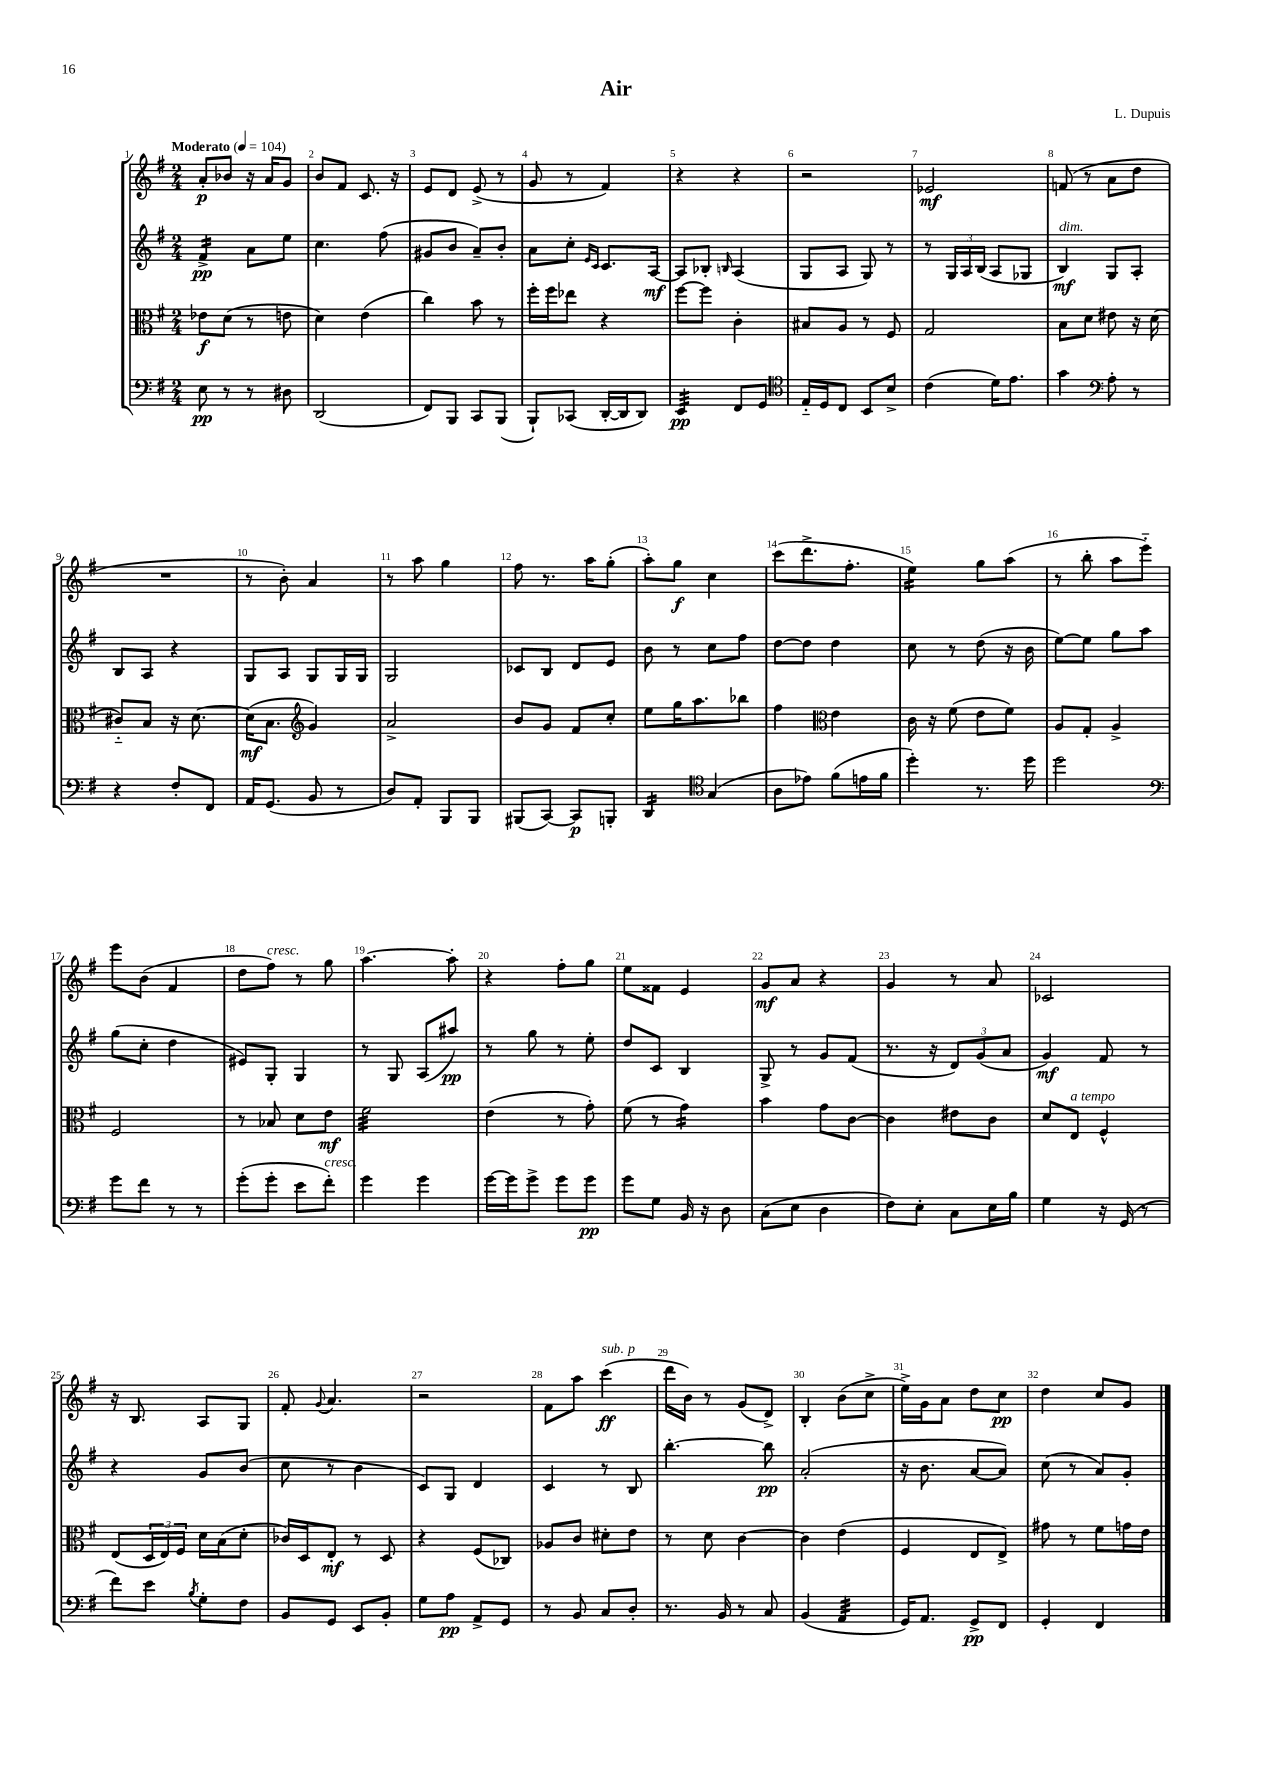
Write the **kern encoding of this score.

**kern	**kern	**kern	**kern
*staff4	*staff3	*staff2	*staff1
*clefF4	*clefC3	*clefG2	*clefG2
*k[f#]	*k[f#]	*k[f#]	*k[f#]
*M2/4	*M2/4	*M2/4	*M2/4
*MM104	*MM104	*MM104	*MM104
8E\	8e-\L	4f#^/	8a'/L
8r	(8d\J	.	8b-/J
8r	8r	8a\L	16r
.	.	.	16a/LK
8D#\	8e\	8ee\J	8g/J
=	=	=	=
(2DD/	4d\)	4.cc\	8b/L
.	.	.	8f#/J
.	(4e\	.	8.c/
.	.	(8ff#\	.
.	.	.	16r
=	=	=	=
8FF#/L)	4cc\)	8g#/L	8e/L
8BBB/J	.	8b/J	8d/J
8CC/L	8b\	8a~/L)	(8e^/
(8BBB/J	8r	8b'/J	8r
=	=	=	=
8BBB`/L)	16ff#'\LL	8a\L	8g/
.	16ff#\J	.	.
(8CC-/J	8ee-\J	8cc'\J	8r
.	.	16qqe/LL	.
.	.	16qqc/JJ	.
[16DD'/LL	4r	8.c/L	4f#/)
16DD/]J	.	.	.
8DD/J)	.	.	.
.	.	[16A/Jk	.
=	=	=	=
4EE/	[8ff#\L	8A/]L	4r
.	8ff#\]J	8B-'/J	.
.	.	16qqB/	.
8FF#/L	4c'\	(4A/	4r
8GG/J	.	.	.
=	=	=	=
*clefC4	*	*	*
16E'~/LL	8B#/L	8G/L	2r
16D/J	.	.	.
8C/J	8A/J	8A/J	.
8BB/L	8r	8G/)	.
8B^/J	8F#/	8r	.
=	=	=	=
(4c\	2G/	8r	2e-/
.	.	24G/LL	.
.	.	24A/	.
.	.	(24B/JJ	.
16d\LK)	.	8A/L	.
8.e\J	.	.	.
.	.	8G-/J	.
=	=	=	=
4g\	8B\L	4B/)	(8f/
.	8d\J	.	8r
*clefF4	*	*	*
8A'\	8e#\	8G/L	8a\L
8r	16r	8A'/J	8dd\J
.	(16d\	.	.
=	=	=	=
4r	8c#'~/L)	8B/L	2r
.	8B/J	8A/J	.
8F#'/L	16r	4r	.
.	[8.d\	.	.
8FF#/J	.	.	.
=	=	=	=
16AA/LK	(16d\]LK	8G/L	8r
(8.GG/J	8.B\J	.	.
.	.	8A/J	8b'\)
*	*clefG2	*	*
8BB/	4g/)	8G/L	4a/
8r	.	16G/L	.
.	.	16G/JJ	.
=	=	=	=
8D/L)	2a^/	2G/	8r
8AA'/J	.	.	8aa\
8BBB/L	.	.	4gg\
8BBB/J	.	.	.
=	=	=	=
(8BBB#/L	8b/L	8c-/L	8ff#\
[8CC/J)	8g/J	8B/J	8.r
8CC/]L	8f#/L	8d/L	.
.	.	.	16aa\LK
8BBB'/J	8cc'/J	8e/J	(8gg'\J
=	=	=	=
4DD/	8ee\L	8b\	8aa'\L)
.	16gg\K	8r	8gg\J
.	8.aa\	.	.
*clefC4	*	*	*
(4G/	.	8cc\L	4cc\
.	8bb-\J	8ff#\J	.
=	=	=	=
8A\L	4ff#\	[8dd\L	(8ccc\L
8e-\J)	.	8dd\]J	8.ddd^\
*	*clefC3	*	*
(8f#\L	4e\	4dd\	.
.	.	.	8.ff#'\J
16e\L	.	.	.
16f#\JJ	.	.	.
=	=	=	=
4dd'\)	16c\	8cc\	4ee\)
.	16r	.	.
.	(8f#\	8r	.
8.r	8e\L	(8dd\	8gg\L
.	8f#\J)	16r	(8aa\J
16dd\	.	16b\	.
=	=	=	=
2dd\	8A/L	[8ee\L)	8r
.	8G'/J	8ee\]J	8bb'\
.	4A^/	8gg\L	8aa\L
.	.	8aa\J	8eee'~\J)
=	=	=	=
*clefF4	*	*	*
8g\L	2F#/	(8gg\L	8eee\L
8f#\J	.	8cc'\J	(8b\J
8r	.	4dd\	4f#/
8r	.	.	.
=	=	=	=
(8g'\L	8r	8e#/L)	8dd\L
8g'\J	8B-/	8G'/J	8ff#\J)
8e\L	8d\L	4G/	8r
8f#'\J)	8e\J	.	8gg\
=	=	=	=
4g\	2f#\	8r	[4.aa\
.	.	8G/	.
4g\	.	(8A/L	.
.	.	8aa#/J)	8aa'\]
=	=	=	=
[16g\LL	(4e\	8r	4r
16g\]J	.	.	.
8g^\J	.	8gg\	.
8g\L	8r	8r	8ff#'\L
8g\J	8g'\)	8ee'\	8gg\J
=	=	=	=
8g\L	(8f#\	8dd/L	8ee\L
8G\J	8r	8c/J	8f##\J
16BB/	4g\)	4B/	4e/
16r	.	.	.
8D\	.	.	.
=	=	=	=
(8C\L	4b\	8G^/	8g/L
8E\J	.	8r	8a/J
4D\	8g\L	8g/L	4r
.	[8c\J	(8f#/J	.
=	=	=	=
8F#\L)	4c\]	8.r	4g/
8E'\J	.	.	.
.	.	16r	.
8C\L	8e#\L	12d/L)	8r
.	.	(12g/	.
16E\L	8c\J	.	8a/
.	.	12a/J	.
16B\JJ	.	.	.
=	=	=	=
4G\	8d/L	4g/)	2c-/
.	8E/J	.	.
16r	4F#^^/	8f#/	.
(16GG/	.	.	.
8r	.	8r	.
=	=	=	=
8f#\L)	(8E/L	4r	16r
.	.	.	8.B/
8e\J	24D/L	.	.
.	24E/)	.	.
.	24F#/JJ	.	.
8qB/	.	.	.
8G'\L	16d\LL	8g/L	8A/L
.	(16B\J	.	.
8F#\J	8d'\J	(8b/J	8G/J
=	=	=	=
8BB/L	16c-/LL)	8cc\	8f#'/
.	16D/J	.	.
.	.	.	8qqg/
8GG/J	8E'/J	8r	4.a/
8EE/L	8r	4b\	.
8BB'/J	8D/	.	.
=	=	=	=
8G\L	4r	8c/L)	2r
8A\J	.	8G/J	.
8AA^/L	(8F#/L	4d/	.
8GG/J	8C-/J)	.	.
=	=	=	=
8r	8A-/L	4c/	8f#\L
8BB/	8c/J	.	8aa\J
8C/L	8d#'\L	8r	(4ccc\
8D'/J	8e\J	8B/	.
=	=	=	=
8.r	8r	[4.bb'\	16ddd\LL
.	.	.	16b\JJ)
.	8d\	.	8r
16BB/	.	.	.
8r	[4c\	.	(8g/L
8C/	.	8bb\]	8d^/J)
=	=	=	=
(4BB/	4c\]	(2a'/	4B'/
4AA/	(4e\	.	(8b\L
.	.	.	8cc^\J
=	=	=	=
16GG/LK)	4F#/	16r	16ee^\LL)
8.AA/J	.	8.b\	16g\J
.	.	.	8a\J
8GG^/L	8E/L	[8a/L	8dd\L
8FF#/J	8E^/J)	8a/]J)	8cc\J
=	=	=	=
4GG'/	8g#\	(8cc\	4dd\
.	8r	8r	.
4FF#/	8f#\L	8a/L)	8cc/L
.	16g\L	8g'/J	8g/J
.	16e\JJ	.	.
==	==	==	==
*-	*-	*-	*-
